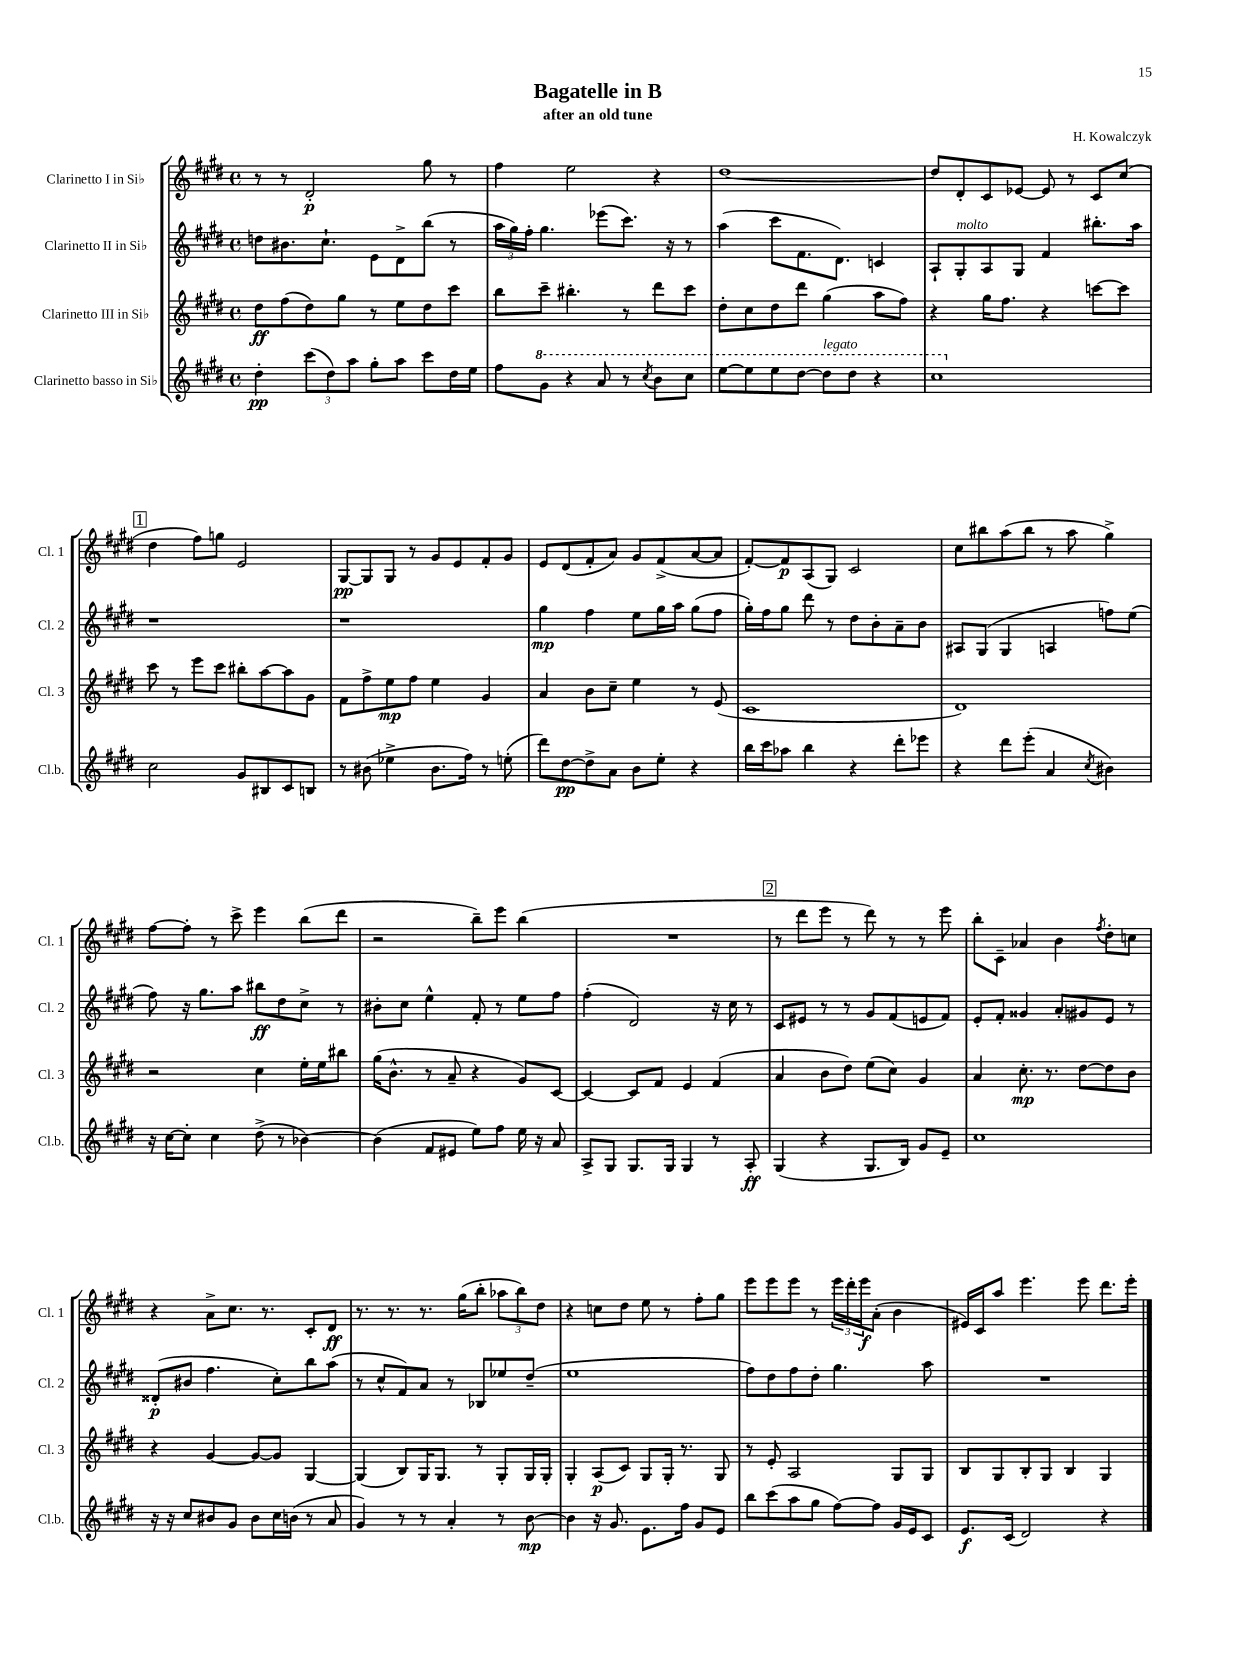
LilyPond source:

\header { title = "Bagatelle in B" composer = "H. Kowalczyk" subtitle = "after an old tune" }
<<
\new StaffGroup <<
\new Staff = "s0" \with { instrumentName = "Clarinetto I in Sib" shortInstrumentName = "Cl. 1" } {
    \clef treble \key e \major \defaultTimeSignature \time 4/4
    r8 r8 dis'2-.\p gis''8 r8 |
    fis''4 e''2 r4 |
    dis''1~ |
    dis''8 dis'8-. cis'8 ees'8~ ees'8 r8 cis'8 cis''8( |
    \mark \markup { \box "1" } dis''4 fis''8) g''8 e'2 |
    gis8~\pp gis8 gis8 r8 gis'8 e'8 fis'8-. gis'8 |
    e'8 dis'8( fis'8-. a'8) gis'8 fis'8->( a'8~ a'8 |
    fis'8~-.) fis'8\p a8( gis8) cis'2 |
    cis''8 bis''8 a''8( bis''8 r8 a''8 gis''4->) |
    fis''8~ fis''8-. r8 cis'''8-> e'''4 b''8( dis'''8 |
    r2 b''8--) e'''8 b''4( |
    R1 |
    \mark \markup { \box "2" } r8 dis'''8 e'''8 r8 dis'''8) r8 r8 e'''8 |
    b''8-. cis'8-- aes'4 b'4 \acciaccatura { fis''8 } dis''8-. c''8 |
    r4 a'8-> cis''8. r8. cis'8-. dis'8\ff |
    r8. r8. r8. gis''16( b''8-. \tuplet 3/2 { aes''8 b''8) dis''8 } |
    r4 c''8 dis''8 e''8 r8 fis''8-. gis''8 |
    e'''8 e'''8 e'''8 r8 \tuplet 3/2 { e'''16 dis'''16-. e'''16\f } a'8-.( b'4 |
    eis'16) cis'16 a''8 e'''4. e'''8 dis'''8. e'''16-. \bar "|." |
}
\new Staff = "s1" \with { instrumentName = "Clarinetto II in Sib" shortInstrumentName = "Cl. 2" } {
    \clef treble \key e \major \defaultTimeSignature \time 4/4
    d''8 bis'8. cis''8.-! e'8 dis'8-> b''8( r8 |
    \tuplet 3/2 { a''16 gis''16) fis''16-. } gis''4. ees'''8( cis'''8.) r16 r8 |
    a''4( cis'''8 fis'8. dis'8.) c'4 |
    a8-! gis8-.^\markup { \italic "molto" } a8 gis8 fis'4 bis''8.-. a''16 |
    \mark \markup { \box "1" } r1 |
    r1 |
    gis''4\mp fis''4 e''8 gis''16 a''16 gis''8( fis''8 |
    gis''16-.) fis''16 gis''8 dis'''8 r8 dis''8 b'8-. a'8-- b'8 |
    ais8 gis8( gis4 a4 f''8) e''8( |
    fis''8) r16 gis''8. a''8 bis''8\ff dis''8 cis''8-> r8 |
    bis'8-. cis''8 e''4-^ fis'8-. r8 e''8 fis''8 |
    fis''4-.( dis'2) r16 cis''16 r8 |
    \mark \markup { \box "2" } cis'8 eis'8 r8 r8 gis'8 fis'8( e'8 fis'8) |
    e'8-. fis'8-. gisis'4 a'8-. gis'8 e'8 r8 |
    disis'8-.\p( bis'8 fis''4. cis''8-.) b''8 a''8( |
    r8 cis''8-^ fis'8) a'8 r8 bes8 ees''8 dis''8--( |
    e''1 |
    fis''8) dis''8 fis''8 dis''8-. gis''4. a''8 |
    R1 \bar "|." |
}
\new Staff = "s2" \with { instrumentName = "Clarinetto III in Sib" shortInstrumentName = "Cl. 3" } {
    \clef treble \key e \major \defaultTimeSignature \time 4/4
    dis''8\ff fis''8( dis''8) gis''8 r8 e''8 dis''8 cis'''8 |
    b''8 cis'''8-- bis''4.-. r8 dis'''8 cis'''8 |
    dis''8-. cis''8 dis''8 dis'''8 gis''4( a''8 fis''8) |
    r4 gis''16 fis''8. r4 c'''8~ c'''8 |
    \mark \markup { \box "1" } cis'''8 r8 e'''8 cis'''8 bis''8-. a''8~ a''8 gis'8 |
    fis'8 fis''8-> e''8\mp fis''8 e''4 gis'4 |
    a'4 b'8 cis''8-- e''4 r8 e'8( |
    cis'1 |
    dis'1) |
    r2 cis''4 e''16-. e''16 bis''8 |
    gis''16( b'8.-^ r8 a'8-- r4 gis'8) cis'8~ |
    cis'4~ cis'8 fis'8 e'4 fis'4( |
    \mark \markup { \box "2" } a'4 b'8 dis''8) e''8( cis''8) gis'4 |
    a'4 cis''8.-.\mp r8. dis''8~ dis''8 b'8 |
    r4 gis'4~ gis'8~ gis'8 gis4~ |
    gis4( b8) gis16 gis8. r8 gis8-. gis16 gis16-. |
    gis4-. a8\p( cis'8) gis8 gis16-. r8. gis8 |
    r8 e'8-. a2 gis8 gis8 |
    b8 gis8 b8-. gis8 b4 gis4 \bar "|." |
}
\new Staff = "s3" \with { instrumentName = "Clarinetto basso in Sib" shortInstrumentName = "Cl.b." } {
    \clef treble \key e \major \defaultTimeSignature \time 4/4
    dis''4-.\pp \tuplet 3/2 { cis'''8( dis''8) a''8 } gis''8-. a''8 cis'''8 dis''16 e''16 |
    fis''8 \ottava #1 gis''8 r4 a''8 r8 \acciaccatura { cis'''8 } b''8 cis'''8 |
    e'''8~ e'''8 e'''8 dis'''8~ dis'''8^\markup { \italic "legato" } dis'''8 r4 |
    cis'''1 \ottava #0 |
    \mark \markup { \box "1" } cis''2 gis'8 bis8 cis'8 b8 |
    r8 bis'8( ees''4-> bis'8. fis''16) r8 e''8-.( |
    dis'''8) dis''8~\pp dis''8-> a'8 b'8 e''8-. r4 |
    b''16 cis'''16 aes''8 b''4 r4 dis'''8-. ees'''8 |
    r4 dis'''8 e'''8-.( a'4 \acciaccatura { cis''8 } bis'4) |
    r16 cis''16~ cis''8-. cis''4 dis''8->( r8 bes'4~) |
    bes'4( fis'8 eis'8 e''8) fis''8 e''16 r16 a'8 |
    a8-> gis8 gis8. gis16 gis4 r8 a8-.\ff |
    \mark \markup { \box "2" } gis4( r4 gis8. b16) gis'8 e'8-- |
    cis''1 |
    r16 r16 cis''8 bis'8 gis'8 bis'8 cis''16 b'16( r8 a'8 |
    gis'4) r8 r8 a'4-. r8 b'8~\mp |
    b'4 r16 gis'8. e'8. fis''16 gis'8 e'8 |
    b''8 cis'''8( a''8 gis''8 fis''8~) fis''8 gis'16 e'16 cis'8 |
    e'8.\f cis'16( dis'2) r4 \bar "|." |
}
>>
>>
\layout { \context { \Score \remove "Bar_number_engraver" } }
